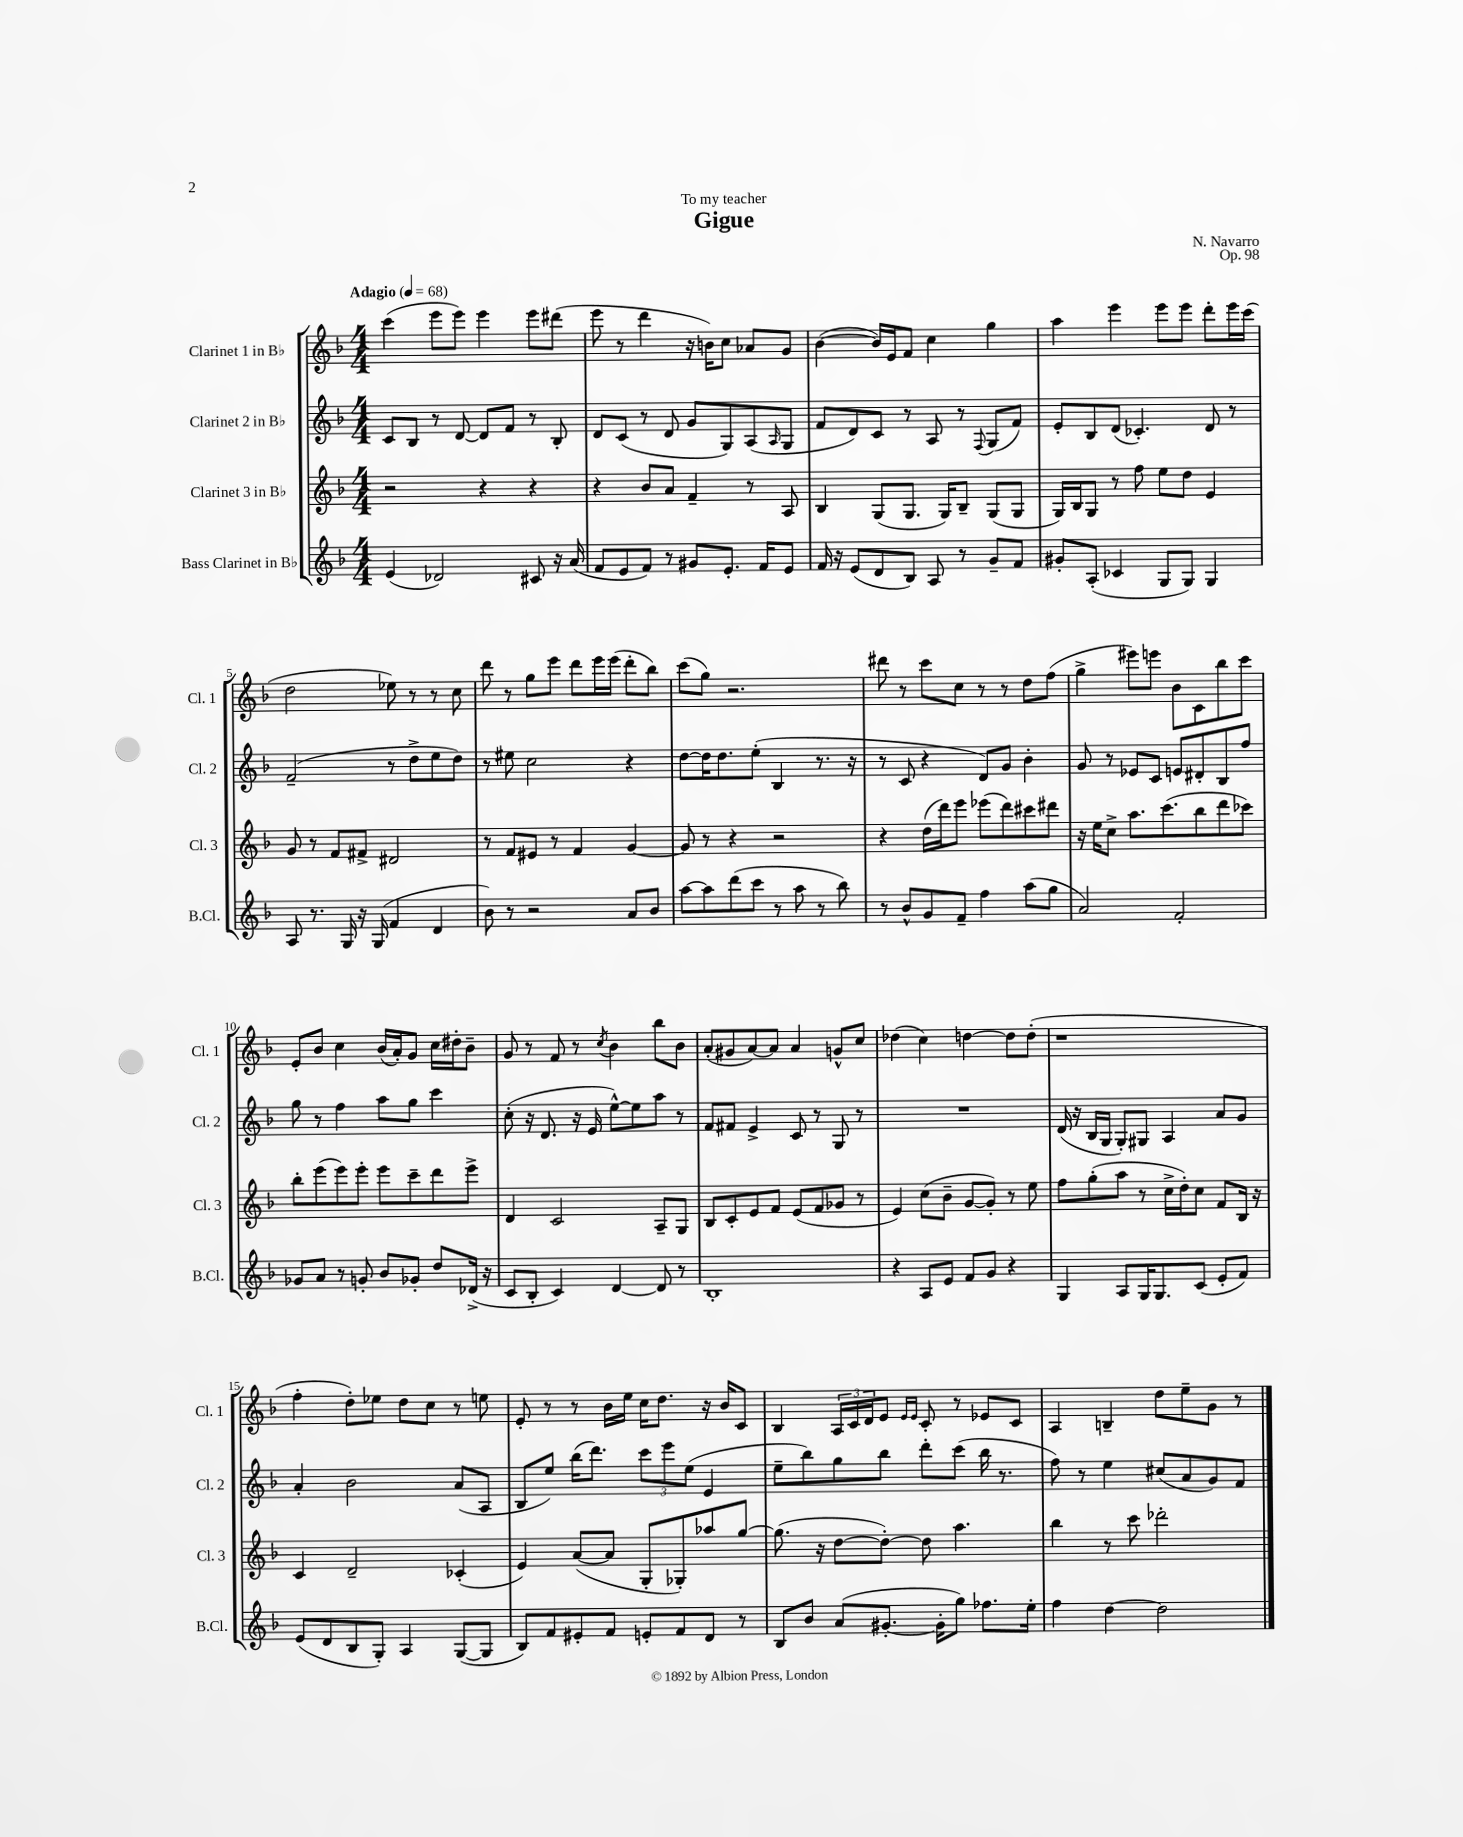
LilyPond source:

\header { title = "Gigue" composer = "N. Navarro" dedication = "To my teacher" opus = "Op. 98" }
<<
\new StaffGroup <<
\new Staff = "s0" \with { instrumentName = "Clarinet 1 in Bb" shortInstrumentName = "Cl. 1" } {
    \clef treble \key f \major \numericTimeSignature \time 4/4 \tempo "Adagio" 4 = 68
    c'''4( e'''8 e'''8) e'''4 e'''8 dis'''8( |
    e'''8 r8 d'''4 r16 b'16) c''8 aes'8 g'8 |
    bes'4~( bes'16) e'16 f'8 c''4 g''4 |
    a''4 e'''4 e'''8 e'''8 d'''8-. e'''16 c'''16( |
    d''2 ees''8) r8 r8 c''8 |
    d'''8 r8 g''8 e'''8 d'''8 e'''16 e'''16( d'''8-. bes''8) |
    c'''8( g''8) r2. |
    dis'''8 r8 c'''8 c''8 r8 r8 d''8 f''8( |
    g''4-> eis'''8) e'''8 bes'8 c'8 bes''8 c'''8 |
    e'8-. bes'8 c''4 bes'16( a'16-.) g'8 c''16 dis''16-. bes'8-- |
    g'8 r8 f'8 r8 \acciaccatura { c''8 } bes'4 bes''8 bes'8 |
    a'8-.( gis'8 a'8~) a'8 a'4 g'8-^ c''8 |
    des''4( c''4) d''4~ d''8 d''8-.( |
    r1 |
    f''4-. d''8-.) ees''8 d''8 c''8 r8 e''8 |
    e'8-. r8 r8 bes'16 e''16 c''16 d''8. r16 bes'16 c'8 |
    bes4 \tuplet 3/2 { a16 c'16 d'16 } e'8 \grace { e'16 e'16 } c'8-. r8 ees'8 c'8 |
    a4 b4-- d''8 e''8-- g'8 r8 \bar "|." |
}
\new Staff = "s1" \with { instrumentName = "Clarinet 2 in Bb" shortInstrumentName = "Cl. 2" } {
    \clef treble \key f \major \numericTimeSignature \time 4/4
    c'8 bes8 r8 d'8~ d'8 f'8 r8 bes8-. |
    d'8 c'8( r8 d'8 g'8 g8) a8( \grace { a16 } g8 |
    f'8 d'8) c'8 r8 a8 r8 \appoggiatura { f8 } g8( f'8) |
    e'8-. bes8 d'8( ces'4.-.) d'8 r8 |
    f'2--( r8 d''8-> e''8 d''8) |
    r8 eis''8 c''2 r4 |
    d''8~ d''16 d''8. e''8-.( bes4 r8. r16 |
    r8 c'8 r4 d'8) g'8 bes'4-. |
    g'8 r8 ees'8 c'8 e'8 dis'8-. bes8 f''8 |
    g''8 r8 f''4 a''8 g''8 c'''4 |
    c''8-.( r16 d'8. r16 e'16 e''8~-^) e''8 a''8 r8 |
    f'8 fis'8 e'4-> c'8 r8 g8 r8 |
    R1 |
    d'16( r16 bes16 g16 g8-.) gis8 a4 a'8 g'8 |
    a'4-. bes'2 a'8( a8 |
    bes8 e''8) bes''16( d'''8.) \tuplet 3/2 { c'''8 e'''8 e''8( } e'4 |
    e''8-- bes''8) g''8 bes''8 d'''8-. c'''8( bes''16 r8. |
    f''8) r8 e''4 cis''8( a'8 g'8) f'8 \bar "|." |
}
\new Staff = "s2" \with { instrumentName = "Clarinet 3 in Bb" shortInstrumentName = "Cl. 3" } {
    \clef treble \key f \major \numericTimeSignature \time 4/4
    r2 r4 r4 |
    r4 bes'8 a'8 f'4-- r8 a8 |
    bes4 g8( g8. g16) bes8-- g8( g8 |
    g16) bes16 g8 r8 f''8 e''8 d''8 e'4 |
    g'8 r8 f'8 fis'8-> dis'2 |
    r8 f'8 eis'8 r8 f'4 g'4~ |
    g'8 r8 r4 r2 |
    r4 d''16( d'''16) e'''8 ees'''8( d'''8) cis'''8 dis'''8 |
    r16 e''16 c''8-> a''8. c'''8.( bes''8 d'''8 ces'''8) |
    bes''8-. e'''8( e'''8) e'''8-. e'''8 c'''8-- d'''8 e'''8-> |
    d'4 c'2 a8-- g8 |
    bes8 c'8-. e'8 f'8 e'8( f'8 ges'8 r8 |
    e'4) c''8( bes'8-- g'8~ g'8-.) r8 e''8 |
    f''8 g''8-.( a''8 r8 c''16-> d''16-.) c''8 f'8 bes16 r16 |
    c'4 d'2-- ces'4-.( |
    e'4) a'8~( a'8 g8-. ges8-.) aes''8 g''8~ |
    g''8.( r16 d''8~ d''8~-.) d''8 a''4. |
    bes''4 r8 c'''8 des'''2-. \bar "|." |
}
\new Staff = "s3" \with { instrumentName = "Bass Clarinet in Bb" shortInstrumentName = "B.Cl." } {
    \clef treble \key f \major \numericTimeSignature \time 4/4
    e'4( des'2) cis'8 r16 a'16( |
    f'8 e'8 f'8) r8 gis'8 e'8.-. f'16 e'8 |
    f'16 r16 e'8( d'8 bes8) a8 r8 g'8-- f'8 |
    gis'8-. a8-.( ces'4 g8 g8) g4 |
    a8 r8. g16 r16 g16( f'4 d'4 |
    bes'8) r8 r2 a'8 bes'8 |
    a''8~ a''8 d'''8( c'''8 r8 a''8 r8 bes''8) |
    r8 bes'8-^ g'8 f'8-- f''4 a''8( g''8 |
    a'2) f'2-. |
    ges'8 a'8 r8 g'8-. bes'8 ges'8-. d''8 des'16->( r16 |
    c'8 bes8-. c'4) d'4~ d'8 r8 |
    bes1-. |
    r4 a8 e'8 f'8 g'8 r4 |
    g4 a8 g16 g8. c'8( e'8-. f'8) |
    e'8( d'8 bes8 g8-.) a4 g8~( g8 |
    bes8) f'8 eis'8-. f'8 e'8-. f'8 d'8 r8 |
    bes8 bes'8 a'8( gis'8.~-. gis'16-. g''8) fes''8. e''16-. |
    f''4 d''4~ d''2 \bar "|." |
}
>>
>>
